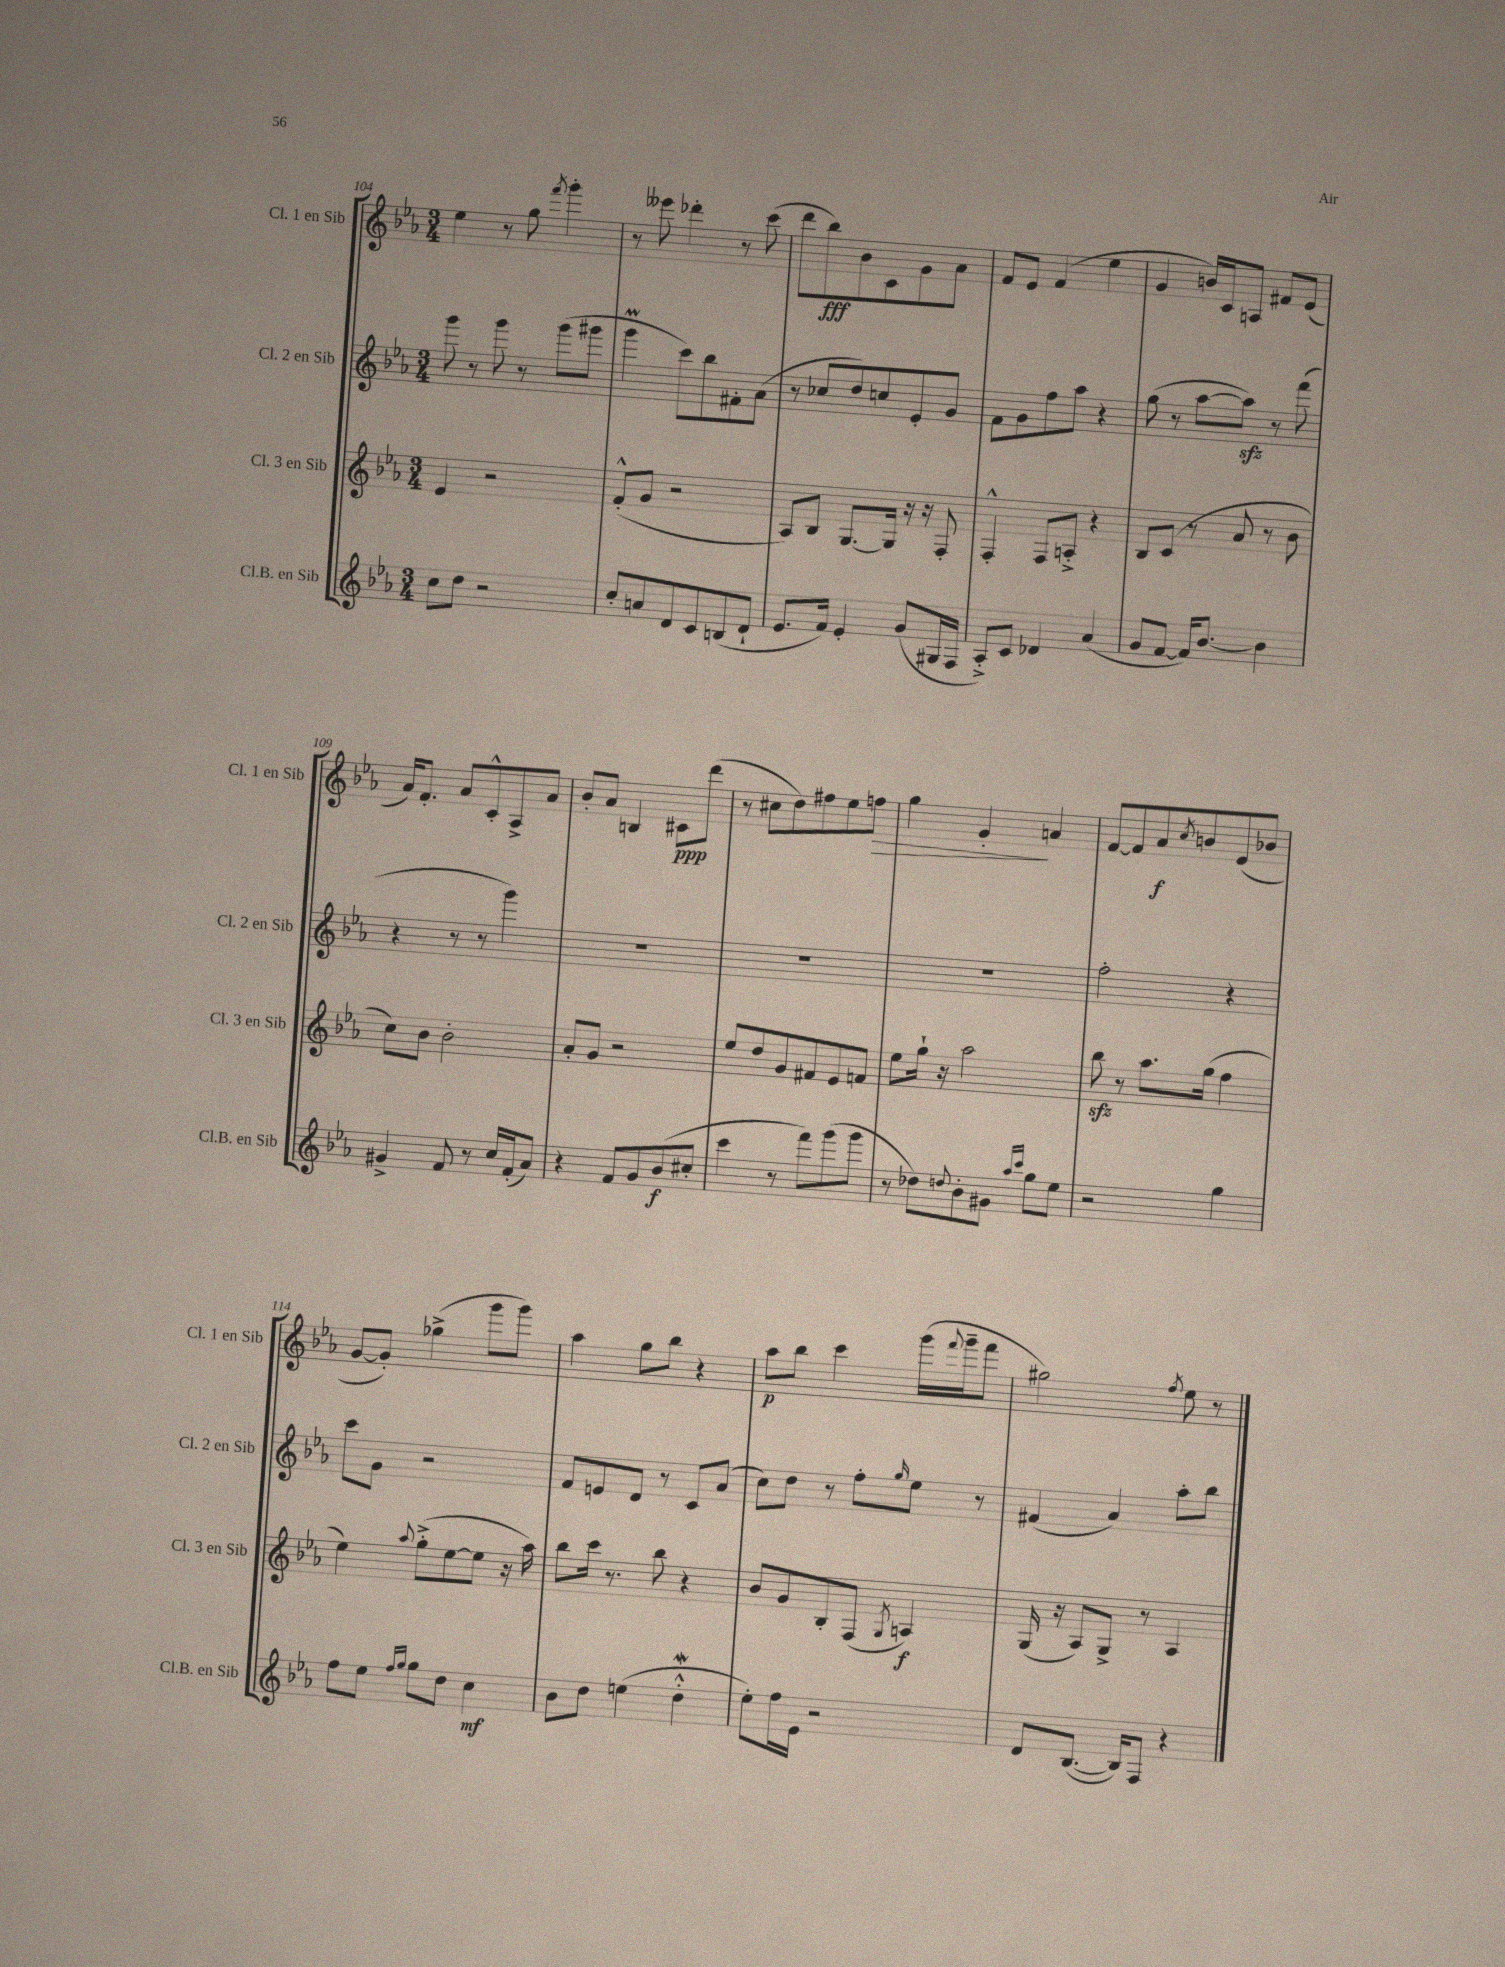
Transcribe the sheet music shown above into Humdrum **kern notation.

**kern	**kern	**kern	**kern
*staff4	*staff3	*staff2	*staff1
*clefG2	*clefG2	*clefG2	*clefG2
*k[b-e-a-]	*k[b-e-a-]	*k[b-e-a-]	*k[b-e-a-]
*M3/4	*M3/4	*M3/4	*M3/4
8cc	4e-	8ggg	4ee-
8dd	.	8r	.
2r	2r	8ggg	8r
.	.	8r	8gg
.	.	.	8qfff
.	.	(8ggg	4ggg'
.	.	8ggg#	.
=	=	=	=
8cc'	(8f'^^	4ggg	8r
8a	8g	.	8eee--
8d	2r	8ccc)	4ddd-'
8c	.	8bb-	.
(8B	.	8f#'	8r
8d`	.	(8a-	(8ccc
=	=	=	=
8.e-	8A-)	8r	8ddd
.	8B-	8cc-	8bb-)
16f)	.	.	.
4e-'	[8.G	8dd)	8b-
.	.	8cc	8c
.	16G]	.	.
(8g	16r	8e-'	8g
.	16r	.	.
16G#	8F'	8g	8a-
16F	.	.	.
=	=	=	=
8A-'^)	4F'^^	8f	8f
8c	.	8g	8e-
4d-	8F	8ff	(4f
.	8A'^	8aa-	.
(4a-	4r	4r	4ee-
=	=	=	=
8g	8B-	(8gg	4g
[8f	(8c	8r	.
16f])	8r	[8aa-	16b)
[8.b-	.	.	16c
.	8a-	8aa-])	8A
4b-]	8r	8r	8f#
.	8b-	(8fff	(8e-
=	=	=	=
4g#^	8cc)	4r	16a-)
.	.	.	8.f'
.	8b-	.	.
8f	2b-'	8r	8a-
8r	.	8r	8c'^^
16cc	.	4ggg)	8A-^
(16f'	.	.	.
8a-)	.	.	8a-
=	=	=	=
4r	8a-'	2.r	8b-'
.	8g	.	8a-
8f	2r	.	4B
8g	.	.	.
(8b-	.	.	8c#
8cc#'	.	.	(8ddd
=	=	=	=
4ccc	8ee-	2.r	8r
.	8dd	.	8cc#
8r	8g	.	8dd)
8fff)	8f#	.	8ff#
(8ggg	8e-	.	8ee-
8ggg	8f	.	8ff
=	=	=	=
8r	8ee-	2.r	4gg
8dd-)	16gg`	.	.
.	16r	.	.
8qqdd	.	.	.
8b-'	2aa-	.	4g'
8g#	.	.	.
16qqaa-	.	.	.
16qqccc	.	.	.
8gg	.	.	4a
8ee-	.	.	.
=	=	=	=
2r	8bb-	2ff'	[8f
.	8r	.	8f]
.	8.aa-	.	8a-
.	.	.	8qcc
.	.	.	8b
.	(16gg	.	.
4gg	4ff	4r	(8e-
.	.	.	8b-
=	=	=	=
8ff	4ee-)	8ccc	[8g
8ee-	.	8g	8g'])
16qqff	.	.	.
16qqgg	8qqaa-	.	.
8gg	(8gg'^	2r	(4gg-^
8dd	[8ee-	.	.
4cc	8ee-]	.	8ggg
.	16r	.	8ggg)
.	16aa-)	.	.
=	=	=	=
8b-	8bb-	8f	4aa-
8dd	16ccc	8e	.
.	8.r	.	.
(4ee	.	8d	8gg
.	8bb-	8r	8bb-
4dd'^^	4r	8c	4r
.	.	(8a-	.
=	=	=	=
8ee-')	8b-	8cc)	8aa-
16ff	8g	8dd	8bb-
16e-	.	.	.
2r	8B-'	8r	4ccc
.	(8F	8ff'	.
.	8qG	16qqgg	.
.	4A)	8ee-	(16ggg
.	.	.	8qqfff
.	.	.	16ggg~
.	.	8r	8fff
=	=	=	=
8d	(16G	(4f#	2gg#)
.	16r	.	.
([8.B-	8A-)	.	.
.	8G^	4a-)	.
16B-])	.	.	.
8F	8r	.	.
.	.	.	8qff
4r	4A-	8aa-'	8ee-
.	.	8bb-	8r
==	==	==	==
*-	*-	*-	*-
